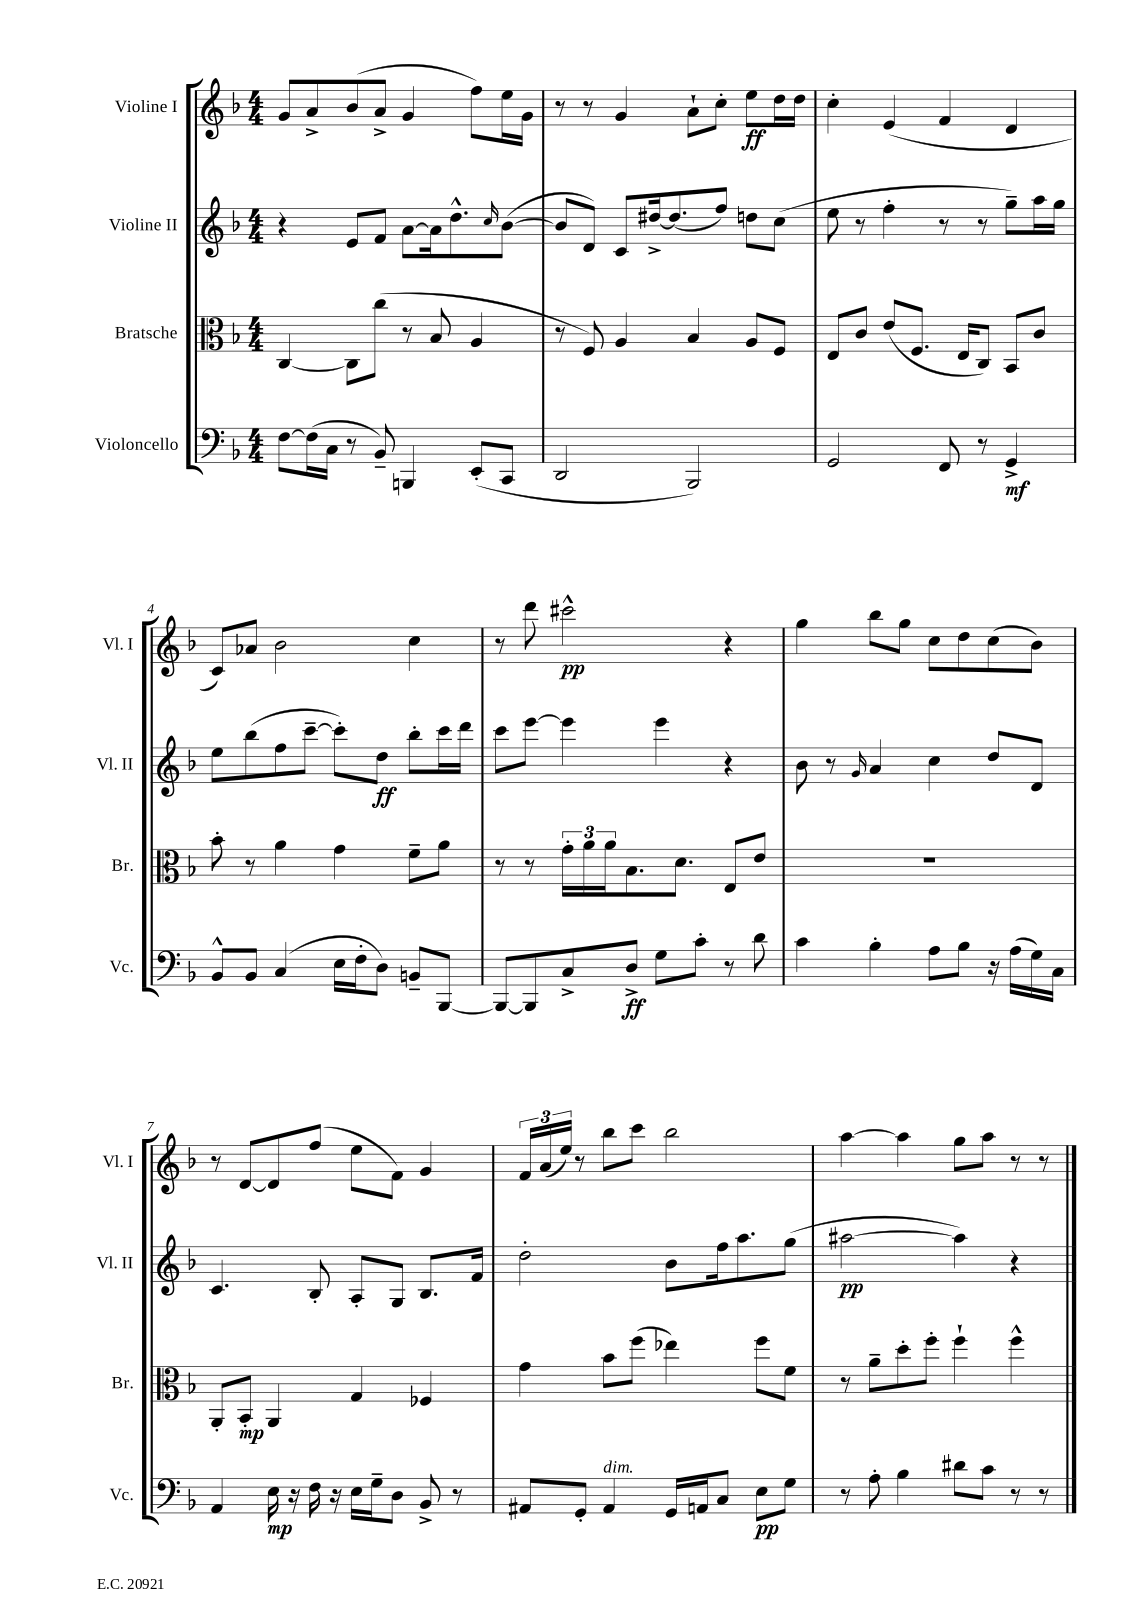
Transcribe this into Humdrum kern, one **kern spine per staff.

**kern	**kern	**kern	**kern
*staff4	*staff3	*staff2	*staff1
*clefF4	*clefC3	*clefG2	*clefG2
*k[b-]	*k[b-]	*k[b-]	*k[b-]
*M4/4	*M4/4	*M4/4	*M4/4
[8F	[4C	4r	8g
(16F]	.	.	8a^
16C	.	.	.
8r	8C]	8e	(8b-
8BB-~)	(8cc	8f	8a^
4BBB	8r	[8a	4g
.	8B-	16a]	.
.	.	8.dd^^	.
(8EE'	4A	.	8ff)
.	.	16qqcc	.
8CC	.	([8b-	16ee
.	.	.	16g
=	=	=	=
2DD	8r	8b-]	8r
.	8F)	8d)	8r
.	4A	8c	4g
.	.	[16dd#^	.
.	.	(8.dd#]	.
2BBB-)	4B-	.	8a`
.	.	8ff)	8cc'
.	8A	8dd	8ee
.	8F	(8cc	16dd
.	.	.	16dd
=	=	=	=
2GG	8E	8ee	4cc'
.	8c	8r	.
.	(8e	4ff'	(4e
.	8.F	.	.
8FF	.	8r	4f
.	16E	.	.
8r	8C)	8r	.
4GG^	8BB-	8gg~)	4d
.	8c	16aa	.
.	.	16gg	.
=	=	=	=
8BB-^^	8b-'	8ee	8c)
8BB-	8r	(8bb-	8a-
(4C	4a	8ff	2b-
.	.	[8ccc~	.
16E	4g	8ccc'])	.
16F'	.	.	.
8D)	.	8dd	.
8BB~	8f~	8bb-'	4cc
[8BBB-	8a	16ccc	.
.	.	16ddd	.
=	=	=	=
8BBB-_	8r	8ccc	8r
8BBB-]	8r	[8eee	8ddd
8C^	24g'	4eee]	2ccc#^^
.	24a	.	.
.	24a	.	.
8D^	8.B-	.	.
8G	.	4eee	.
.	8.d	.	.
8c'	.	.	.
8r	8E	4r	4r
8d	8e	.	.
=	=	=	=
4c	1r	8b-	4gg
.	.	8r	.
.	.	16qqg	.
4B-'	.	4a	8bb-
.	.	.	8gg
8A	.	4cc	8cc
8B-	.	.	8dd
16r	.	8dd	(8cc
(16A	.	.	.
16G)	.	8d	8b-)
16C	.	.	.
=	=	=	=
4AA	8AA'	4.c	8r
.	8BB-'	.	[8d
16E	4AA	.	8d]
16r	.	.	.
16F	.	8B-'	(8ff
16r	.	.	.
16E	4G	8A'	8ee
16G~	.	.	.
8D	.	8G	8f)
8BB-^	4F-	8.B-	4g
8r	.	.	.
.	.	16f	.
=	=	=	=
8AA#	4g	2dd'	24f
.	.	.	(24a
.	.	.	24ee)
8GG'	.	.	8r
4AA#	8b-	.	8bb-
.	(8ff	.	8ccc
16GG	4ee-)	8b-	2bb-
16AA	.	.	.
8C	.	16ff	.
.	.	8.aa	.
8E	8ff	.	.
8G	8f	(8gg	.
=	=	=	=
8r	8r	[2aa#	[4aa
8A'	8a~	.	.
4B-	8dd'	.	4aa]
.	8ff'	.	.
8d#	4ff`	4aa#])	8gg
8c	.	.	8aa
8r	4ff^^	4r	8r
8r	.	.	8r
==	==	==	==
*-	*-	*-	*-
